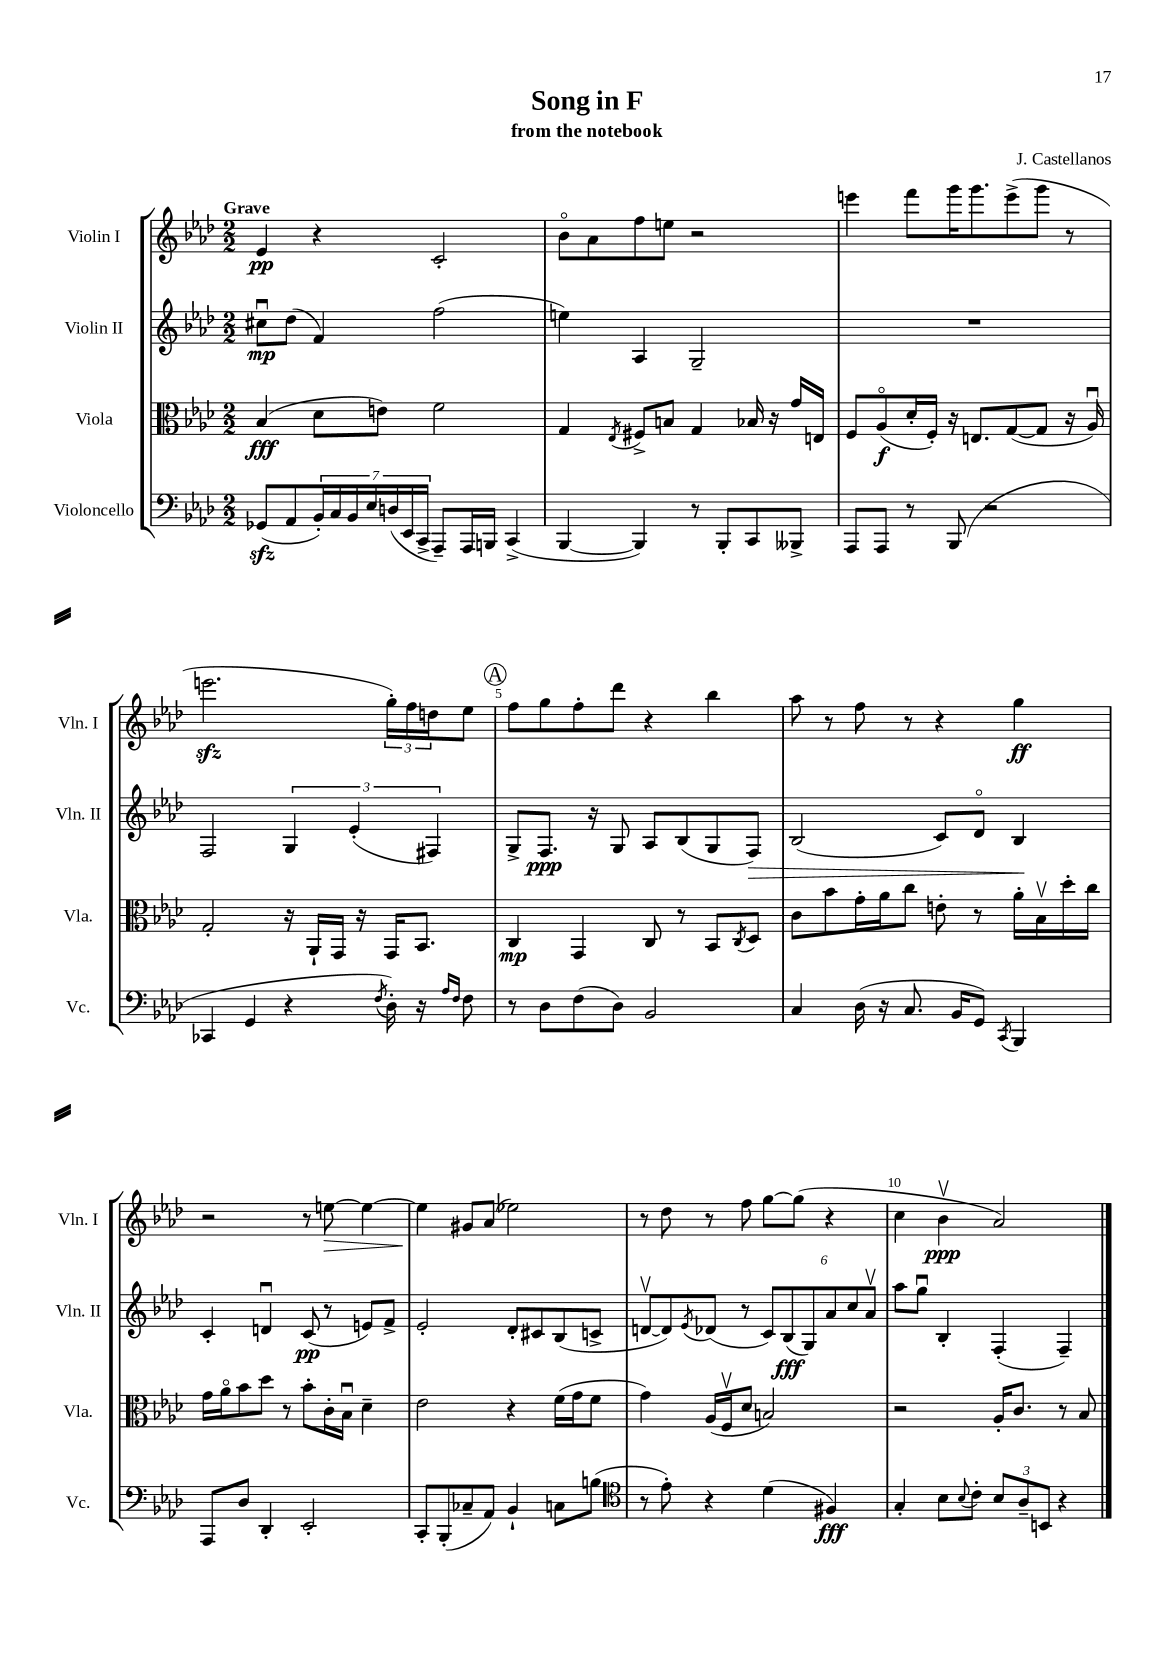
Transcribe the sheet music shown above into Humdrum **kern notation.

**kern	**kern	**kern	**kern
*staff4	*staff3	*staff2	*staff1
*clefF4	*clefC3	*clefG2	*clefG2
*k[b-e-a-d-]	*k[b-e-a-d-]	*k[b-e-a-d-]	*k[b-e-a-d-]
*M2/2	*M2/2	*M2/2	*M2/2
(8GG-/L	(4B-/	8cc#u\L	4e-/
8AA-/	.	(8dd-\J	.
28BB-'/L)	8d-\L	4f/)	4r
28C/	.	.	.
28BB-/	.	.	.
28E-/	.	.	.
.	8e\J)	.	.
(28D/	.	.	.
28EE-/	.	.	.
28CC^/JJ	.	.	.
8AAA-~/L)	2f\	(2ff\	2c'/
16AAA-/L	.	.	.
16BBB/JJ	.	.	.
(4CC^/	.	.	.
=	=	=	=
[4BBB-/	4G/	4ee\)	8b-o\L
.	.	.	8a-\
.	8qE-/	.	.
4BBB-/])	8F#^/L	4A-/	8ff\
.	8B/J	.	8ee\J
8r	4G/	2G~/	2r
8BBB-'/L	.	.	.
8CC/	16B-/	.	.
.	16r	.	.
8BBB--^/J	16g/LL	.	.
.	16E/JJ	.	.
=	=	=	=
8AAA-/L	8F/L	1r	4eee\
8AAA-/J	(8A-o/	.	.
8r	16d-'/L	.	8fff\L
.	16F'/JJ)	.	.
(8BBB-/	16r	.	16ggg\K
.	8.E/L	.	8.ggg\
2r	.	.	.
.	([8G/	.	(8eee^\
.	8G/]J	.	8ggg\J
.	16r	.	8r
.	16A-u/)	.	.
=	=	=	=
4CC-/	2G'/	2F/	2.eee\
4GG/	.	.	.
4r	16r	6G/	.
.	16AA-`/LL	.	.
.	16GG/JJ	.	.
.	.	(6e-'/	.
.	16r	.	.
8qF/	.	.	.
16D-'\)	16GG/LK	.	24gg'\LL)
.	.	.	24ff\
16r	8.BB-/J	.	.
.	.	6F#/)	24dd\J
16qqA-/LL	.	.	.
16qqF/JJ	.	.	.
8F\	.	.	8ee-\J
=	=	=	=
8r	4C/	8G^/L	8ff\L
8D-\L	.	8.F/J	8gg\
(8F\	4GG/	.	8ff'\
.	.	16r	.
8D-\J)	.	8G/	8ddd-\J
2BB-/	8C/	8A-/L	4r
.	8r	(8B-/	.
.	8BB-/L	8G/	4bb-\
.	8qC/	.	.
.	8D-/J	8F/J)	.
=	=	=	=
4C/	8c\L	(2B-/	8aa-\
.	8b-\	.	8r
(16D-\	16g'\L	.	8ff\
16r	16a-\J	.	.
8.C/	8cc\J	.	8r
.	8e'\	8c/L)	4r
16BB-/LK	.	.	.
8GG/J)	8r	8d-o/J	.
8qCC/	.	.	.
4BBB-/	16a-'\LL	4B-/	4gg\
.	16B-v\	.	.
.	16dd-'\	.	.
.	16cc\JJ	.	.
=	=	=	=
8AAA-/L	16g\LL	4c'/	2r
.	16a-o\J	.	.
8D-/J	8b-\	.	.
4DD-'/	8dd-\J	4du/	.
.	8r	.	.
2EE-'/	8b-'\L	(8c/	8r
.	16c'\L	8r	[8ee\
.	16B-u\JJ	.	.
.	4d-~\	8e/L)	4ee\_
.	.	8f^/J	.
=	=	=	=
8CC'/L	2e-\	2e-'/	4ee\]
(8BBB-'/	.	.	.
8C-~/	.	.	8g#/L
8AA-/J)	.	.	(8a-/J
4BB-`/	4r	8d-'/L	2ee-\)
.	.	8c#/	.
8C\L	(16f\LL	(8B-/	.
.	16g\J	.	.
(8B\J	8f\J	8c^/J	.
=	=	=	=
*clefC4	*	*	*
8r	4g\)	[8dv/L	8r
8e-'\)	.	8d/])	8dd-\
.	.	8qe-/	.
4r	(16A-/LL	(8d-/J	8r
.	16Fv/J	.	.
.	8d-/J	8r	8ff\
(4d-\	2B/)	12c/L)	[8gg\L
.	.	(12B-/	.
.	.	.	(8gg\]J
.	.	12G/)	.
4F#/)	.	12a-/	4r
.	.	12cc/	.
.	.	12a-v/J	.
=	=	=	=
4G'/	2r	8aa-\L	4cc\
.	.	8ggu\J	.
8B-\L	.	4B-'/	4b-v\
8qqB-/	.	.	.
8c'\J	.	.	.
12B-/L	16A-'/LK	(4F'/	2a-/)
.	8.c/J	.	.
12A-~/	.	.	.
12BB/J	.	.	.
4r	8r	4F~/)	.
.	8B-/	.	.
==	==	==	==
*-	*-	*-	*-
